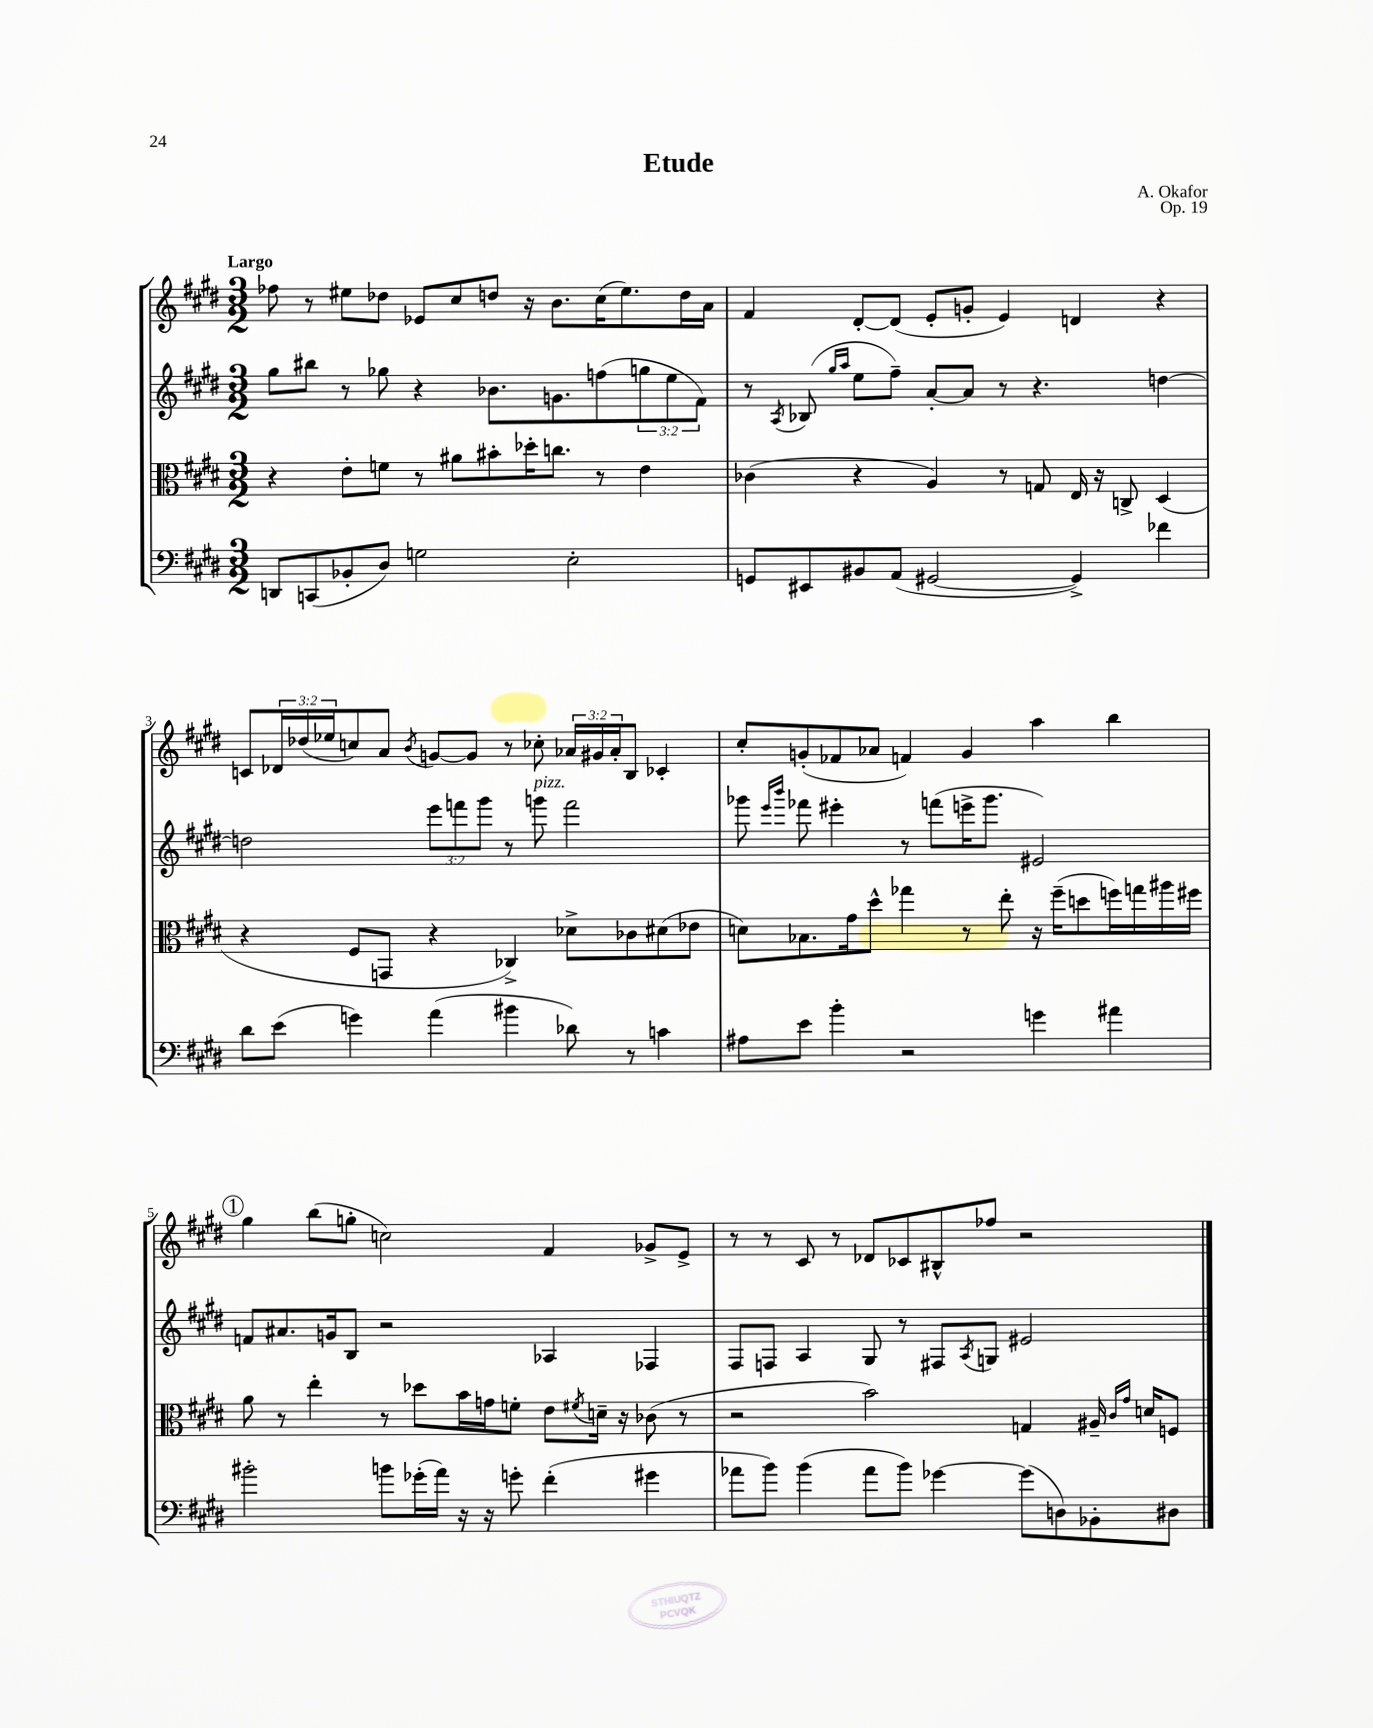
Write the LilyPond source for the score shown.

\header { title = "Etude" composer = "A. Okafor" opus = "Op. 19" }
<<
\new StaffGroup <<
\new Staff = "s0" {
    \clef treble \key e \major \numericTimeSignature \time 3/2 \override Staff.TupletNumber.text = #tuplet-number::calc-fraction-text \tempo "Largo"
    fes''8 r8 eis''8 des''8 ees'8 cis''8 d''8 r16 b'8. cis''16( eis''8.) d''16 a'16 |
    fis'4 dis'8~-. dis'8( e'8-. g'8-. e'4) d'4 r4 |
    c'8 \tuplet 3/2 { des'16 des''16( ees''16 } c''8) a'8 \acciaccatura { b'8 } g'8~ g'8 r8 ces''8-. \tuplet 3/2 { aes'16 gis'16 aes'16-. } b8 ces'4-. |
    cis''8-. g'8-.( fes'8 aes'8 f'4) g'4 a''4 b''4 |
    \mark \markup { \circle "1" } gis''4 b''8( g''8-. c''2) fis'4 ges'8-> e'8-> |
    r8 r8 cis'8 r8 des'8 ces'8 bis8-^ fes''8 r2 \bar "|." |
}
\new Staff = "s1" {
    \clef treble \key e \major \numericTimeSignature \time 3/2 \override Staff.TupletNumber.text = #tuplet-number::calc-fraction-text
    gis''8 bis''8 r8 ges''8 r4 bes'8. g'8. f''8( \tuplet 3/2 { g''8 e''8 fis'8) } |
    r8 \acciaccatura { a8 } bes8( \grace { gis''16 a''16 } e''8 fis''8--) a'8~-. a'8 r8 r4. d''4~ |
    d''2 \tuplet 3/2 { e'''8 f'''8 gis'''8 } r8 g'''8^\markup { \italic "pizz." } f'''2 |
    ges'''8 \grace { e'''16 b'''16 } fes'''8 eis'''4-. r8 f'''8( e'''16-> ges'''8. eis'2) |
    \mark \markup { \circle "1" } f'8 ais'8. g'16 b8 r2 aes4 fes4 |
    fis8 f8 a4 gis8 r8 fis8 \acciaccatura { a8 } g8 eis'2 \bar "|." |
}
\new Staff = "s2" {
    \clef alto \key e \major \numericTimeSignature \time 3/2
    r4 e'8-. f'8 r8 ais'8 bis'8-. des''16-. c''8. r8 e'4 |
    ces'4( r4 a4) r8 g8 e16 r16 c8-> dis4( |
    r4 fis8 g,8 r4 ces4->) des'8-> ces'8 dis'8( ees'8 |
    d'8) bes8. gis'16 dis''8-^ ges''4 r8 e''8-. r16 fis''16--( d''8 f''16) g''16 ais''16 fis''16 |
    \mark \markup { \circle "1" } a'8 r8 e''4-. r8 des''8 b'16 g'16 f'8-. e'8 \acciaccatura { fis'8 } d'16-- r16 ces'8( r8 |
    r2 b'2) g4 ais16-- \grace { cis'16 gis'16 } d'16 f8 \bar "|." |
}
\new Staff = "s3" {
    \clef bass \key e \major \numericTimeSignature \time 3/2
    d,8 c,8( bes,8-. dis8) g2 e2-. |
    g,8 eis,8 bis,8 a,8( gis,2~ gis,4->) fes'4 |
    dis'8 e'8( g'4) a'4( bis'4 des'8) r8 c'4 |
    ais8 e'8 b'4-. r2 g'4 ais'4 |
    \mark \markup { \circle "1" } bis'2-. b'8 ges'16-.( a'16) r16 r16 g'8-. fis'4-.( gis'4 |
    aes'8 b'8) b'4( aes'8 b'8) ges'4~ ges'8( d8) bes,8-. dis8 \bar "|." |
}
>>
>>
